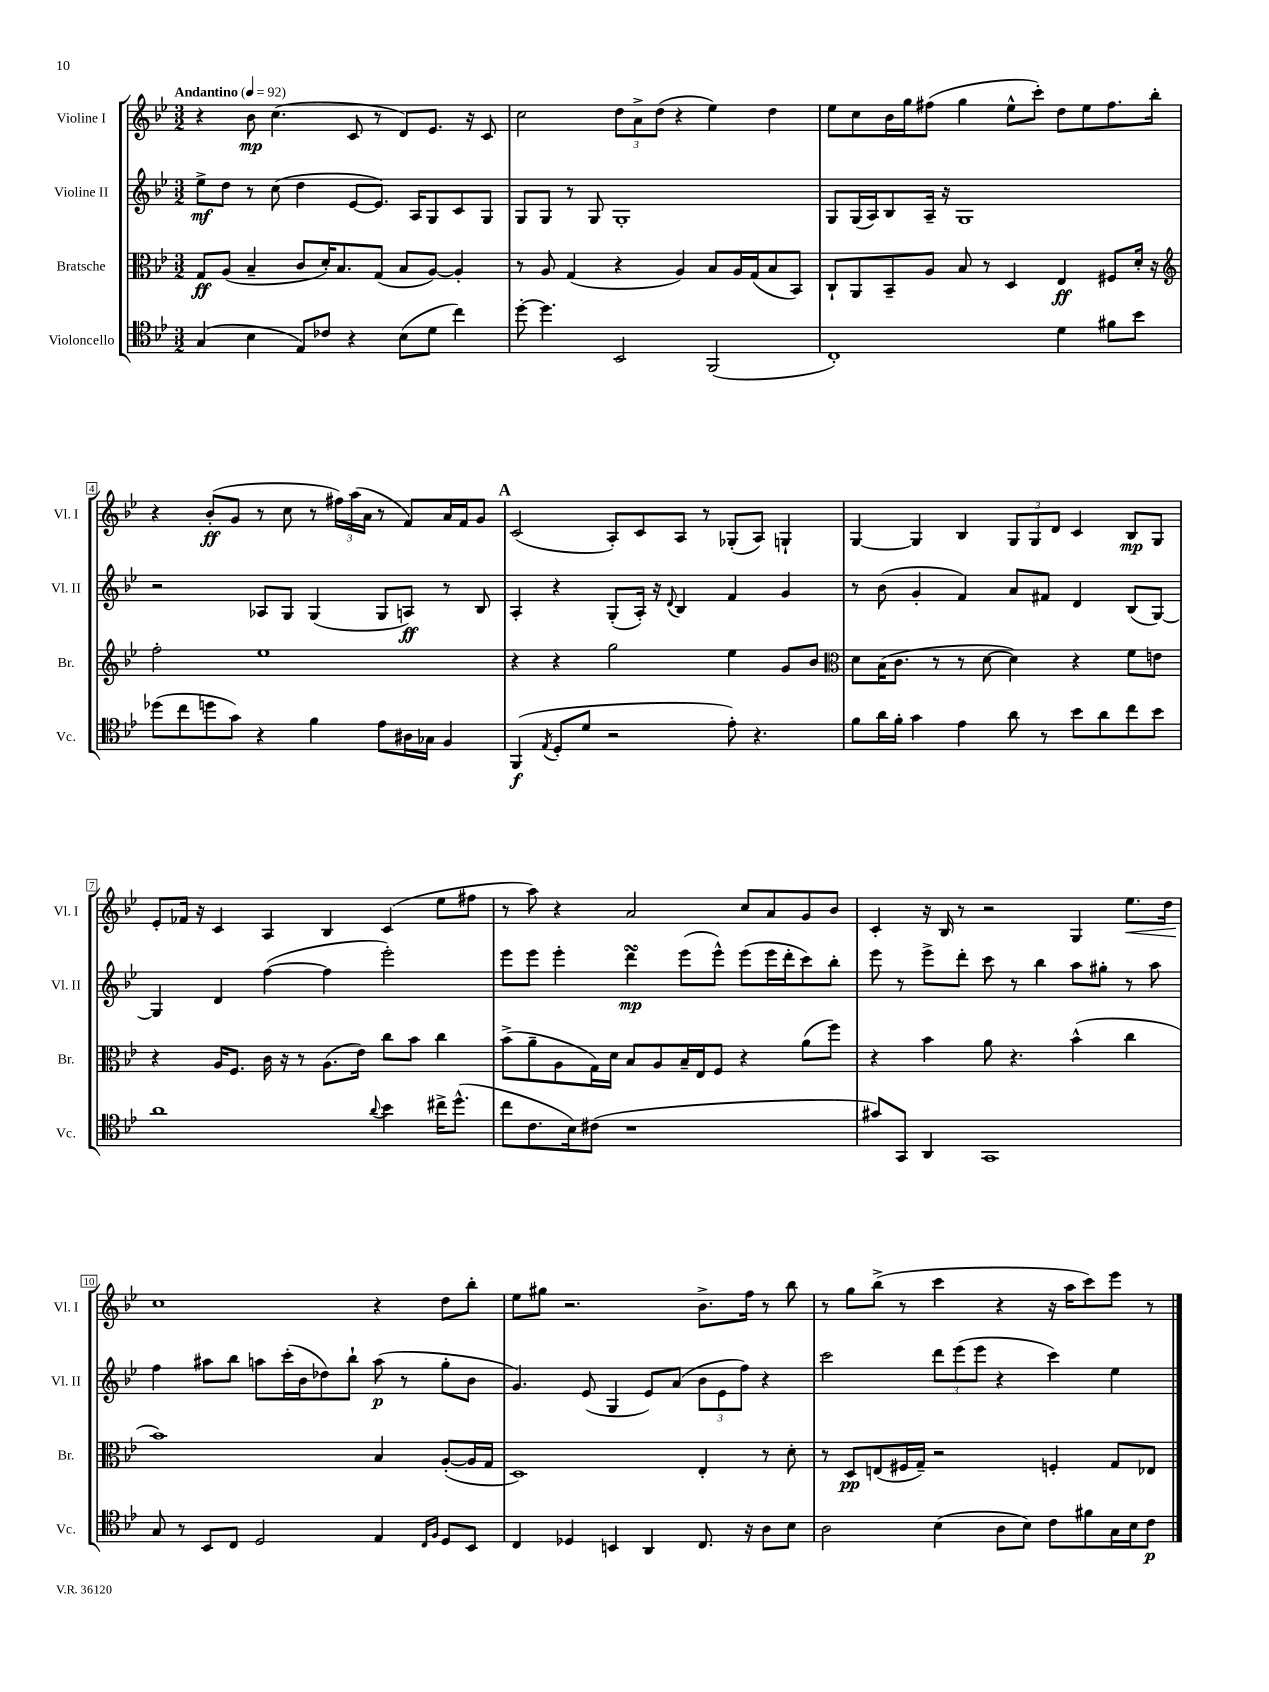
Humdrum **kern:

**kern	**kern	**kern	**kern
*staff4	*staff3	*staff2	*staff1
*clefC4	*clefC3	*clefG2	*clefG2
*k[b-e-]	*k[b-e-]	*k[b-e-]	*k[b-e-]
*M3/2	*M3/2	*M3/2	*M3/2
*MM92	*MM92	*MM92	*MM92
(4G/	8G/L	8ee-^\L	4r
.	(8A/J	8dd\J	.
4B-\	4B-~/	8r	8b-\
.	.	(8cc\	(4.cc\
8E-/L)	8c/L	4dd\	.
8c-/J	16d'/K)	.	.
.	8.B-/	.	.
4r	.	[8e-/L	8c/
.	(8G/J	8.e-/]J)	8r
(8B-\L	8B-/L	.	8d/L)
.	.	16A/LK	.
8d\J	[8A/J)	8G/	8.e-/J
4cc\)	4A'/]	8c/	.
.	.	.	16r
.	.	8G/J	8c/
=	=	=	=
[8dd'\	8r	8G/L	2cc\
4.dd\]	8A/	8G/J	.
.	(4G/	8r	.
.	.	8G/	.
2BB-/	4r	1G'	12dd\L
.	.	.	12a^\
.	.	.	(12dd\J
.	4A/)	.	4r
(2FF/	8B-/L	.	4ee-\)
.	16A/L	.	.
.	(16G/J	.	.
.	8B-/	.	4dd\
.	8BB-/J)	.	.
=	=	=	=
1C')	8C`/L	8G/L	8ee-\L
.	8AA/	(16G/L	8cc\
.	.	16A/J)	.
.	8BB-~/	8B-/	16b-\L
.	.	.	16gg\J
.	8A/J	16A~/Jk	(8ff#\J
.	.	16r	.
.	8B-/	1G	4gg\
.	8r	.	.
.	4D/	.	8ee-^^\L
.	.	.	8ccc'\J)
4d\	4E-/	.	8dd\L
.	.	.	8ee-\
8f#\L	8F#/L	.	8.ff#\
8b-\J	16d'/Jk	.	.
.	16r	.	16bb-'\Jk
=	=	=	=
*	*clefG2	*	*
(8dd-\L	2ff'\	2r	4r
8cc\	.	.	.
8dd\	.	.	(8b-'/L
8g\J)	.	.	8g/J
4r	1ee-	8A-/L	8r
.	.	8G/J	8cc\
4f\	.	(4G/	8r
.	.	.	24ff#\LL)
.	.	.	(24aa\
.	.	.	24a\JJ
8e-\L	.	8G/L	8r
16A#\L	.	8A/J)	8f/L)
16G-\JJ	.	.	.
4F/	.	8r	16a/L
.	.	.	16f/J
.	.	8B-/	8g/J
=	=	=	=
(4FF/	4r	4A'/	(2c/
8qE-/	.	.	.
8D'/L	4r	4r	.
8d/J	.	.	.
2r	2gg\	(8G'/L	8A'/L)
.	.	16A'/Jk)	8c/
.	.	16r	.
.	.	8qqd/	.
.	.	4B-/	8A/J
.	.	.	8r
8e-'\)	4ee-\	4f/	(8G-'/L
4.r	.	.	8A/J)
.	8g/L	4g/	4G`/
.	8b-/J	.	.
=	=	=	=
*	*clefC3	*	*
8f\L	8d\L	8r	[4G/
16a\L	(16B-\K	(8b-\	.
16f'\JJ	8.c\J	.	.
4g\	.	4g'/	4G/]
.	8r	.	.
4e-\	8r	4f/)	4B-/
.	[8d\	.	.
8a\	4d\])	8a/L	12G/L
.	.	.	12G/
8r	.	8f#/J	.
.	.	.	12d/J
8b-\L	4r	4d/	4c/
8a\	.	.	.
8cc\	8f\L	(8B-/L	8B-/L
8b-\J	8e\J	[8G/J)	8G/J
=	=	=	=
1a	4r	4G/]	8e-'/L
.	.	.	16f-/Jk
.	.	.	16r
.	16A/LK	4d/	4c/
.	8.F/J	.	.
.	16c\	([4ff\	4A/
.	16r	.	.
.	8r	.	.
.	(8.A\L	4ff\]	4B-/
.	16e-\Jk)	.	.
8qqa/	.	.	.
4b-\	8cc\L	2eee-'\)	(4c/
.	8b-\J	.	.
16cc#^\LK	4cc\	.	8ee-\L
(8.dd^^\J	.	.	.
.	.	.	8ff#\J
=	=	=	=
8cc\L	(8b-^\L	8eee-\L	8r
8.c\	8a~\	8eee-\J	8aa\)
.	8A\	4eee-'\	4r
16B-\k)	.	.	.
(8c#\J	16G\L)	.	.
.	16d\JJ	.	.
1r	8B-/L	4ddd\	2a/
.	8A/	.	.
.	16B-~/L	(8eee-\L	.
.	16E-/J	.	.
.	8F/J	8eee-^^\J)	.
.	4r	(8eee-\L	8cc/L
.	.	16eee-\L	8a/
.	.	16ddd'\J	.
.	(8a\L	8ccc\)	8g/
.	8ff\J)	8bb-'\J	8b-/J
=	=	=	=
8g#/L)	4r	8eee-\	4c'/
8GG/J	.	8r	.
4AA/	4b-\	8eee-^\L	16r
.	.	.	16B-/
.	.	8ddd'\J	8r
1GG	8a\	8ccc\	2r
.	4.r	8r	.
.	.	4bb-\	.
.	(4b-^^\	8aa\L	4G/
.	.	8gg#'\J	.
.	4cc\	8r	8.ee-\L
.	.	8aa\	.
.	.	.	16dd\Jk
=	=	=	=
8G/	1b-)	4ff\	1cc
8r	.	.	.
8BB-/L	.	8aa#\L	.
8C/J	.	8bb-\J	.
2D/	.	8aa\L	.
.	.	(16ccc'\L	.
.	.	16b-\J	.
.	.	8dd-\)	.
.	.	8bb-`\J	.
4E-/	4B-/	(8aa\	4r
.	.	8r	.
16qqC/LL	.	.	.
16qqF/JJ	.	.	.
8D/L	([8A'/L	8gg'\L	8dd\L
8BB-/J	16A/]L	8b-\J	8bb-'\J
.	16G/JJ	.	.
=	=	=	=
4C/	1D)	4.g/)	8ee-\L
.	.	.	8gg#\J
4D-/	.	.	2.r
.	.	(8e-/	.
4BB/	.	4G/	.
4AA/	.	8e-/L)	.
.	.	(8a/J	.
8.C/	4E-'/	12b-\L	8.b-^\L
.	.	12e-\	.
.	.	12ff\J)	.
16r	.	.	16ff\Jk
8A\L	8r	4r	8r
8B-\J	8d'\	.	8bb-\
=	=	=	=
2A\	8r	2ccc\	8r
.	8D/L	.	8gg\L
.	(8E/	.	(8bb-^\J
.	16F#/L	.	8r
.	16G~/JJ)	.	.
(4B-\	2r	12ddd\L	4ccc\
.	.	(12eee-\	.
.	.	12eee-\J	.
8A\L	.	4r	4r
8B-\J)	.	.	.
8c\L	4F'/	4ccc\)	16r
.	.	.	16aa\LK
8f#\	.	.	8ccc\)
16G\L	8G/L	4ee-\	8eee-\J
16B-\J	.	.	.
8c\J	8E-/J	.	8r
==	==	==	==
*-	*-	*-	*-
